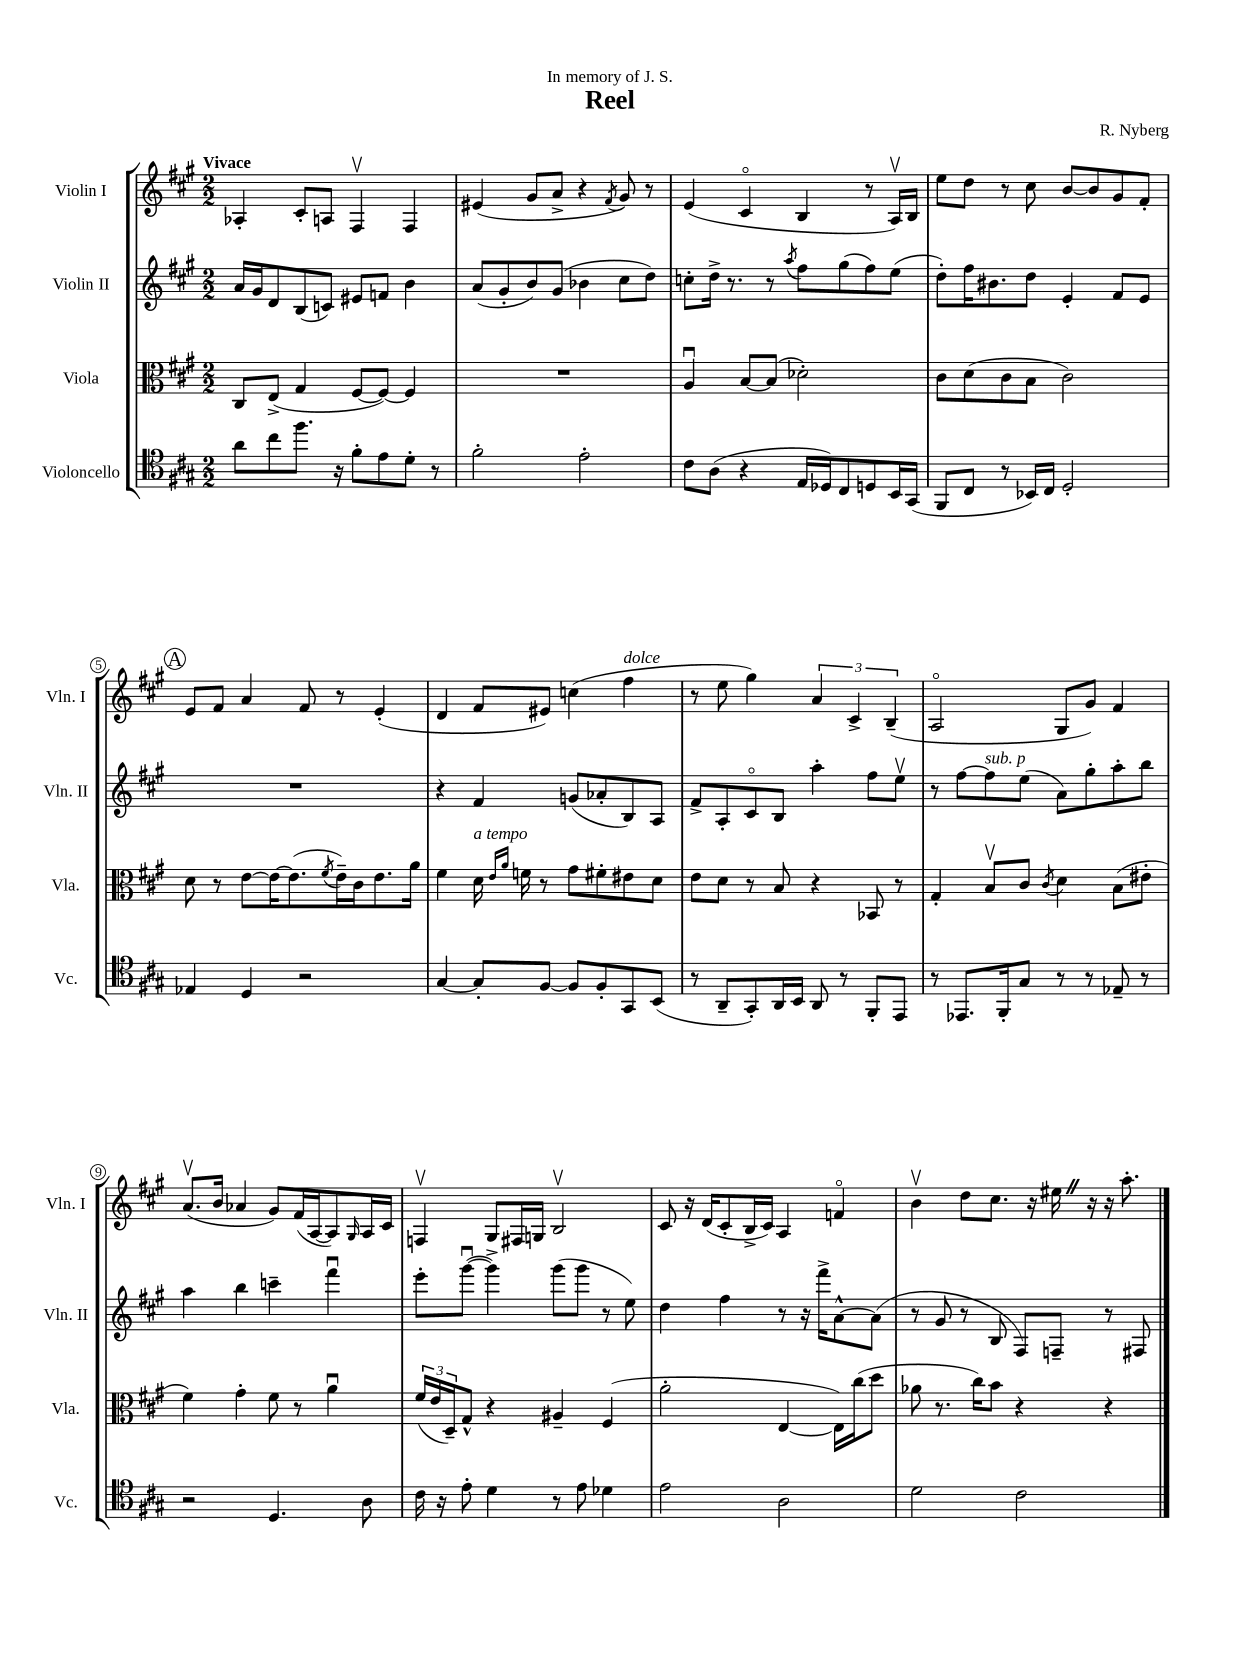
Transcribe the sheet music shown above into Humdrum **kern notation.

**kern	**kern	**kern	**kern
*part4	*part3	*part2	*part1
*staff4	*staff3	*staff2	*staff1
*I"Violoncello	*I"Viola	*I"Violin II	*I"Violin I
*I'Vc.	*I'Vla.	*I'Vln. II	*I'Vln. I
*clefC4	*clefC3	*clefG2	*clefG2
*k[f#c#g#]	*k[f#c#g#]	*k[f#c#g#]	*k[f#c#g#]
*M2/2	*M2/2	*M2/2	*M2/2
=1	=1	=1	=1
!	!	!	!LO:TX:a:B:t=Vivace
8a\L	8C#/L	16a/LL	4A-X'/
.	.	16g#/J	.
8cc#\	(8E^/J	8d/	.
8.ff#\J	4G#/	(8B/	8c#'/L
.	.	8cn/J)	8An/J
16r	.	.	.
8f#'\L	[8F#/L	8e#X/L	4F#v/
8e\	8F#/J_)	8fn/J	.
8d'\J	4F#/]	4b\	4F#/
8r	.	.	.
=2	=2	=2	=2
2f#'\	1r	(8a/L	(4e#X/
.	.	8g#'/	.
.	.	8b/)	8g#/L
.	.	(8g#/J	8a^/J
2e'\	.	4b-X\	4r
.	.	.	8qf#/
.	.	8cc#\L	8g#/)
.	.	8dd\J)	8r
=3	=3	=3	=3
8c#\L	4Au/	8ccn'\L	(4e/
(8A\J	.	16dd^\Jk	.
.	.	8.r	.
4r	[8B/L	.	4c#/
.	(8B/J]	8r	.
.	.	8qaa/	.
16E/LL	2d-X'\)	8ff#\L	4B/
16D-X/J)	.	.	.
8C#/	.	(8gg#\	.
8Dn/	.	8ff#\)	8r
16BB/L	.	(8ee\J	16Av/LL)
(16GG#/JJ	.	.	16B/JJ
=4	=4	=4	=4
8FF#/L	8c#\L	8dd'\L)	8ee\L
8C#/J	(8d\	16ff#\K	8dd\J
.	.	8.b#X\	.
8r	8c#\	.	8r
16BB-X/LL)	8B\J	8dd\J	8cc#\
16C#/JJ	.	.	.
2D'/	2c#\)	4e'/	[8b/L
.	.	.	8b/]
.	.	8f#/L	8g#/
.	.	8e/J	8f#'/J
!!LO:LB:g=z
!!LO:REH:place=s1:t=A
=5	=5	=5	=5
4E-X/	8d\	1r	8e/L
.	8r	.	8f#/J
4D/	[8e\L	.	4a/
.	16e\K_	.	.
.	(8.e\]	.	.
2r	.	.	8f#/
.	8qf#/	.	.
.	16e~\L)	.	8r
.	16c#\J	.	.
.	8.e\	.	(4e'/
.	16a\Jk	.	.
=6	=6	=6	=6
[4G#/	4f#\	4r	4d/
!	!LO:TX:a:i:t=a tempo	!	!
8G#'/L]	16d\	4f#/	8f#/L
.	16qqe/LL	.	.
.	16qqa/JJ	.	.
.	16fn\	.	.
[8F#/J	8r	.	8e#X/J)
8F#/L]	8g#\L	(8gn/L	(4ccn\
8F#'/	8f#X'\	8a-X'/	.
!	!	!	!LO:TX:a:i:t=dolce
8GG#/	8e#X\	8B/)	4ff#\
(8BB/J	8d\J	8A/J	.
=7	=7	=7	=7
8r	8e\L	8f#^/L	8r
8AA~/L	8d\J	8A'/	8ee\
8GG#'/)	8r	8c#/	4gg#\)
16AA/L	8B/	8B/J	.
16BB/JJ	.	.	.
8AA/	4r	4aa'\	6a/
8r	.	.	.
.	.	.	6c#^/
8FF#'/L	8BB-X/	8ff#\L	.
.	.	.	(6B~/
8EE/J	8r	8eev\J	.
=8	=8	=8	=8
8r	4G#'/	8r	2A/
8.EE-X/L	.	[8ff#\L	.
!	!	!LO:TX:a:i:t=sub. p	!
.	8Bv/L	8ff#\]	.
16FF#'/k	.	.	.
8G#/J	8c#/J	(8ee\J	.
.	8qc#/	.	.
8r	4d\	8a\L)	8G#/L
8r	.	8gg#'\	8g#/J)
8E-X~/	(8B\L	8aa'\	4f#/
8r	8e#X'\J	8bb\J	.
!!LO:LB:g=z
=9	=9	=9	=9
2r	4f#\)	4aa\	(8.av/L
.	.	.	16b/Jk
.	4g#'\	4bb\	4a-X/
4.D/	8f#\	4cccn~\	8g#/L)
.	8r	.	(16f#/L
.	.	.	[16A/J
.	4au\	4fff#u\	8A/])
.	.	.	16qqG#/
8A\	.	.	16A/L
.	.	.	16c#/JJ
=10	=10	=10	=10
16c#\	(24f#/LL	8eee'\L	4Fnv/
.	24e/	.	.
16r	.	.	.
.	24D~/J)	.	.
8e'\	8G#^^/J	([8ggg#u\J	.
4d\	4r	4ggg#^\])	8G#/L
.	.	.	16F#X/L
.	.	.	16Gn/JJ
8r	4A#X~/	(8ggg#\L	2Bv/
8e\	.	8ggg#\J	.
4d-X\	(4F#/	8r	.
.	.	8ee\)	.
=11	=11	=11	=11
2e\	2a'\	4dd\	8c#/
.	.	.	16r
.	.	.	(16d/KL
.	.	4ff#\	8c#'/
.	.	.	16B^/L
.	.	.	16c#/JJ)
2A\	[4E/	8r	4A/
.	.	16r	.
.	.	16fff#^\KL	.
.	16E\LL])	[8a^^\	4fn/
.	(16cc#\J	.	.
.	8dd\J	(8a\J]	.
=12	=12	=12	=12
2d\	8a-X\	8r	4bv\
.	8.r	8g#/	.
.	.	8r	8dd\L
.	16cc#\KL)	.	.
.	8b\J	8B/	8.cc#\J
2c#\	4r	8F#/L)	.
.	.	.	16r
.	.	8Fn~/J	16ee#XZ\
.	.	.	16r
.	4r	8r	16r
.	.	.	8.aa'\
.	.	8F#X/	.
==	==	==	==
*-	*-	*-	*-
